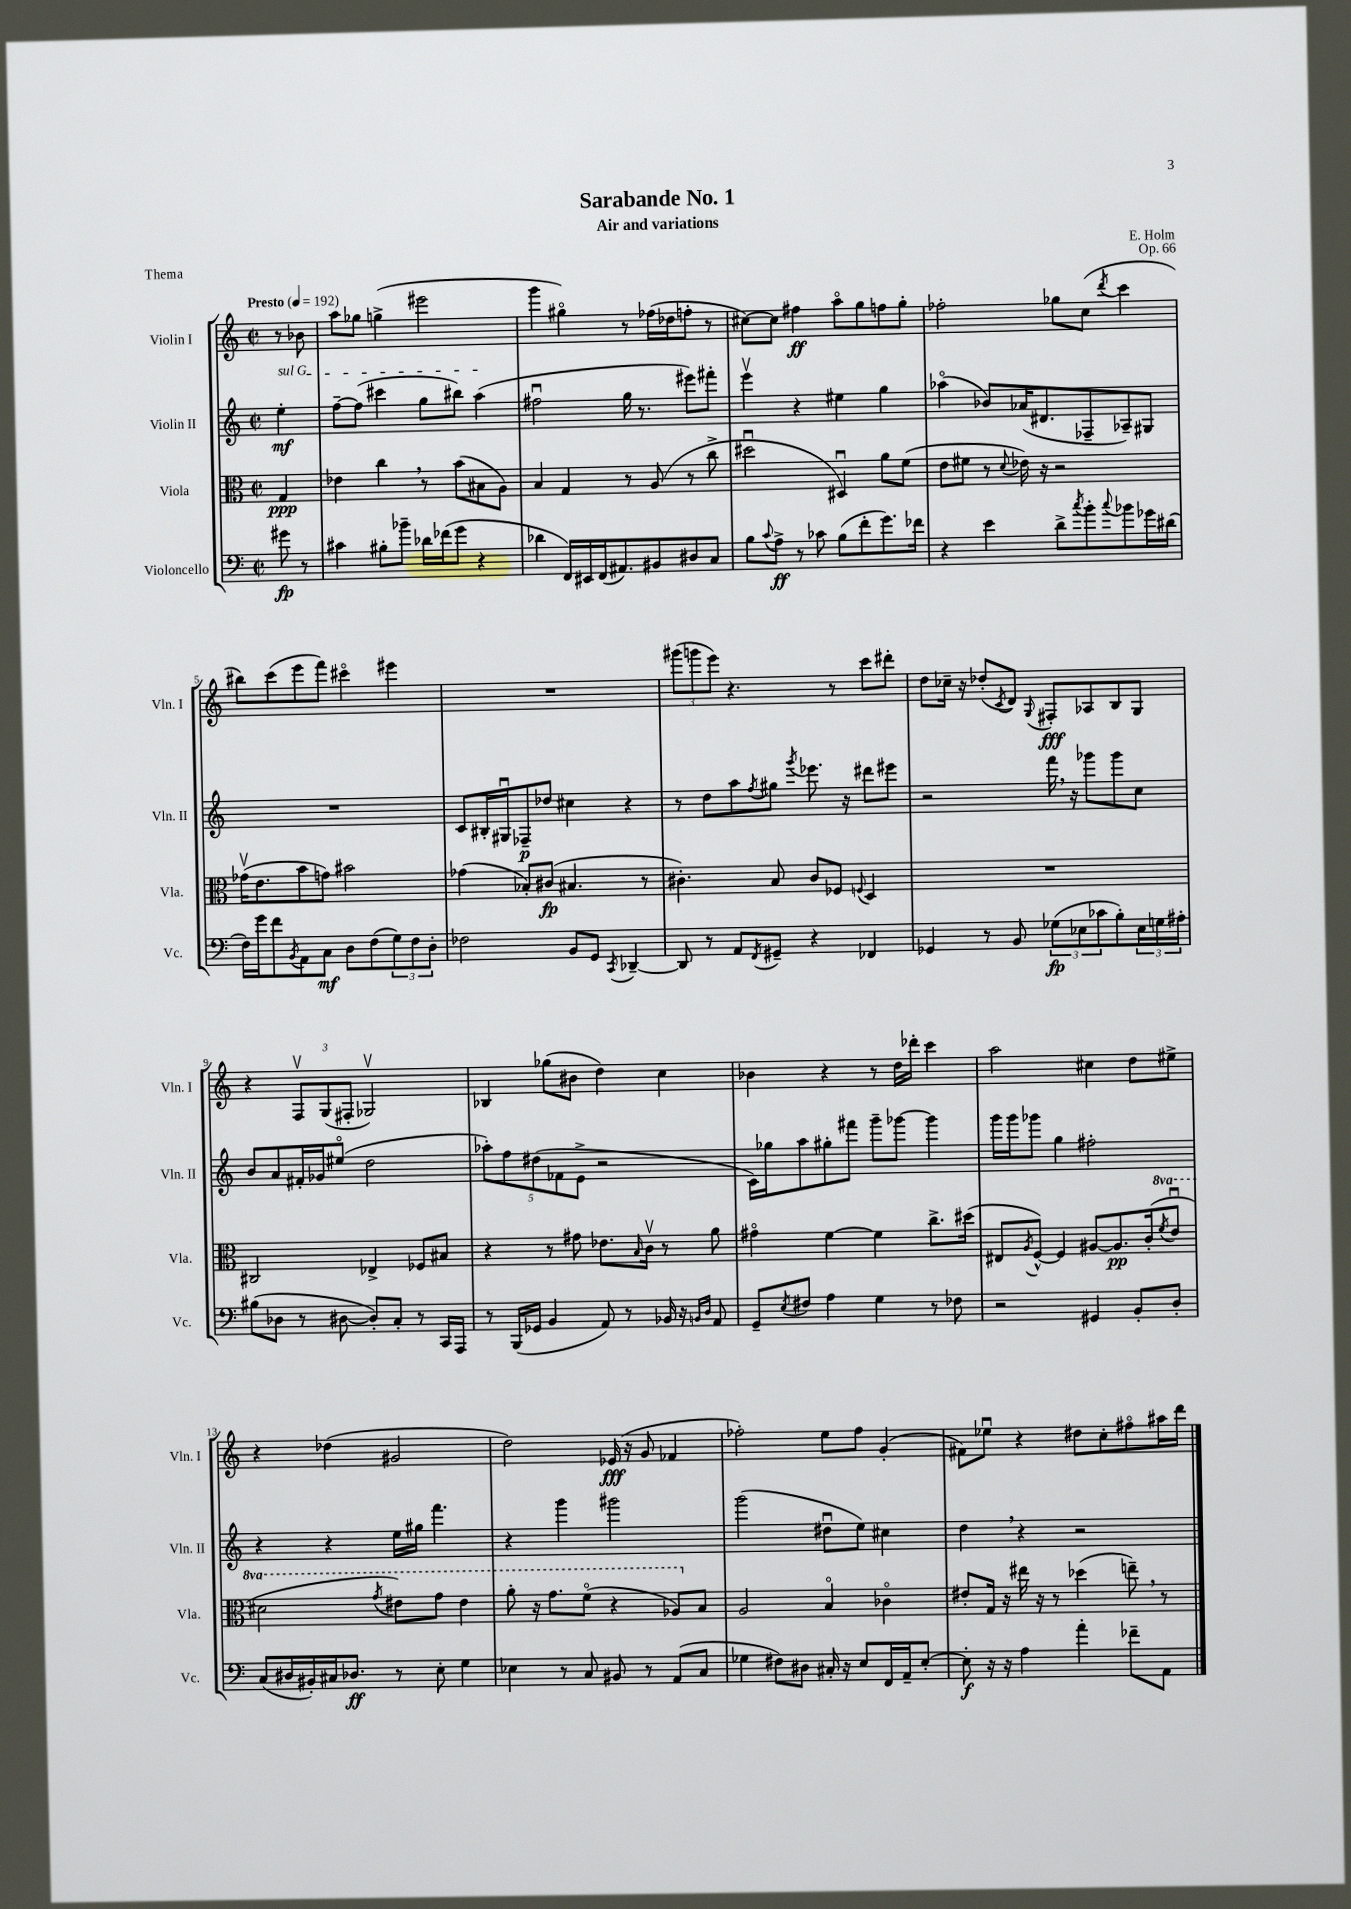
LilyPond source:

\header { title = "Sarabande No. 1" composer = "E. Holm" subtitle = "Air and variations" opus = "Op. 66" piece = "Thema" }
<<
\new StaffGroup <<
\new Staff = "s0" \with { instrumentName = "Violin I" shortInstrumentName = "Vln. I" } {
    \clef treble \key c \major \defaultTimeSignature \time 2/2 \partial 4 \tempo "Presto" 4 = 192
    r8 bes'8 |
    a''8 ges''8 g''4->( eis'''2 |
    g'''4 gis''4\flageolet) r8 fes''16( des''16 f''8-. r8 |
    cis''8~) cis''8 fis''4\ff a''8\flageolet g''8 f''8 g''8-. |
    fes''2-. ges''8 c''8( \acciaccatura { d'''8 } c'''4 |
    bis''8) c'''8( e'''8 f'''8) cis'''4\flageolet eis'''4 |
    R1 |
    \tuplet 3/2 { gis'''8( g'''8 e'''8) } r4. r8 c'''8 dis'''8-. |
    d''8 ces''16-- r16 des''8-.( \acciaccatura { c'8 } d'8) \appoggiatura { g8 } fis8-.\fff aes8 b8 g8 |
    r4 \tuplet 3/2 { f8\upbow g8( fis8-. } ges2\upbow) |
    bes4 ges''8( bis'8 d''4) c''4 |
    bes'4 r4 r8 d''16 des'''16-. c'''4 |
    a''2 cis''4 d''8 eis''8-> |
    r4 des''4( gis'2 |
    d''2) ees'16\fff( r16 g'8 fes'4 |
    fes''2-.) e''8 fes''8 g'4-.( |
    fis'8) ees''8\downbow r4 dis''8 c''8-. fis''8\flageolet ais''16 d'''16 \bar "|." |
}
\new Staff = "s1" \with { instrumentName = "Violin II" shortInstrumentName = "Vln. II" } {
    \clef treble \key c \major \defaultTimeSignature \time 2/2 \partial 4
    \once \override TextSpanner.bound-details.left.text = \markup { \italic "sul G" } e''4-.\mf\startTextSpan |
    f''8~-- f''8( cis'''4 g''8 bis''8) a''4\stopTextSpan( |
    fis''2\downbow g''16 r8. eis'''8) fis'''8-. |
    e'''4\upbow r4 eis''4 g''4 |
    aes''4\flageolet( bes'8) aes'16( dis'8. fes8-- aes8--) gis8 |
    R1 |
    c'8 bis16-. gis16\downbow fes8--\p des''8 cis''4 r4 |
    r8 d''8 a''8 \acciaccatura { f''8 } gis''8 \acciaccatura { g'''8 } ees'''8. r16 dis'''8 eis'''8 |
    r2 f'''16 \breathe r16 ges'''8 ges'''8 c''8 |
    b'8 a'8 fis'16-. ges'16 eis''8\flageolet( d''2 |
    \tuplet 5/4 { aes''8-.) f''8 dis''8( fes'8 e'8-> } r2 |
    c'16) ges''16 a''8 gis''8-. fis'''8 g'''8-- ges'''8~ ges'''4 |
    g'''16 g'''16 ges'''8 g''4 fis''2-. |
    r4 r4 e''16 gis''16 f'''4. |
    r4 g'''4 gis'''2 |
    g'''2( dis''8\downbow e''8) cis''4 |
    d''4 \breathe r4 r2 \bar "|." |
}
\new Staff = "s2" \with { instrumentName = "Viola" shortInstrumentName = "Vla." } {
    \clef alto \key c \major \defaultTimeSignature \time 2/2 \set Staff.ottavationMarkups = #ottavation-simple-ordinals \partial 4
    g4\ppp |
    ees'4 c''4 \breathe r8 b'8( bis8 a8) |
    b4 g4 r8 a8( r8 c''8-> |
    dis''2\downbow dis4\downbow) a'8 f'8( |
    e'8 fis'8 r8 \appoggiatura { d'8 } ees'16) r16 r2 |
    ges'16\upbow( e'8. b'8 g'8) bis'2 |
    ges'4( bes8-.) cis'8\fp( bis4. r8 |
    cis'4.-.) b8 cis'8 fes8 \appoggiatura { f8 } d4 |
    R1 |
    cis2 ees4-> fes8 bis8 |
    r4 r8 gis'8 ees'8. \grace { b16 } c'16\upbow r8 a'8 |
    gis'4\flageolet f'4~ f'4 c''8.-> dis''16( |
    eis8 \acciaccatura { a8 } f8~-^) f4 ais8~ ais8.\pp c'16-.( \ottava #1 \acciaccatura { f''8 } e''8\downbow |
    dis''2 \acciaccatura { g''8 } eis''8) g''8 eis''4 |
    a''8-. r16 g''8. f''8\flageolet( r4 aes'8) \ottava #0 b8 |
    a2 b4\flageolet ces'4\flageolet |
    eis'8-. g16 r16 eis''16 r16 r8 des''4( e''8--) \breathe r8 \bar "|." |
}
\new Staff = "s3" \with { instrumentName = "Violoncello" shortInstrumentName = "Vc." } {
    \clef bass \key c \major \defaultTimeSignature \time 2/2 \partial 4
    gis'8\fp r8 |
    cis'4 bis8-. bes'8-- des'16 fes'16( g'8 r4 |
    des'4 f,16) eis,16 f,16( ais,8.) bis,8 dis8 c8 |
    b8 \appoggiatura { c'8 } a8->\ff r8 ces'8 b8( f'8-. g'8.) fes'16 |
    r4 e'4 d'8-> \acciaccatura { c''8 } b'8-. \appoggiatura { c''8 } bes'8 ges'16 dis'16( |
    f16) g'16 f'8 \acciaccatura { b,8 } a,8 c8\mf d8 f8( \tuplet 3/2 { g8) f8 d8-. } |
    fes2 b,8 g,8 \acciaccatura { c,8 } des,4~-- |
    des,8 r8 a,8 \acciaccatura { f,8 } gis,8-- r4 fes,4 |
    ges,4 r8 b,8 \tuplet 3/2 { ges8\fp( ees8 ces'8 } b8-.) \tuplet 3/2 { ees16 g16 ais16-. } |
    bis8( des8 r8 dis8~ dis8-.) c8-. r8 c,16 a,,16 |
    r8 b,,16( ges,16 b,4 a,8) r8 bes,16 r16 \grace { b,16 d16 } a,8 |
    g,8-- \acciaccatura { e8 } fis8 a4 g4 r8 fes8 |
    r2 gis,4 b,8-. d8-. |
    c8( dis16 bis,16-.) cis16 des8.\ff r8 e8-. g4 |
    ees4 r8 c8 bis,8 r8 a,8( c8 |
    ges4 fis8) dis8 cis16-. r16 e8 f,16 a,16-- e8~-. |
    e8-.\f r16 r16 a4 a'4-. fes'8-- a,8 \bar "|." |
}
>>
>>
